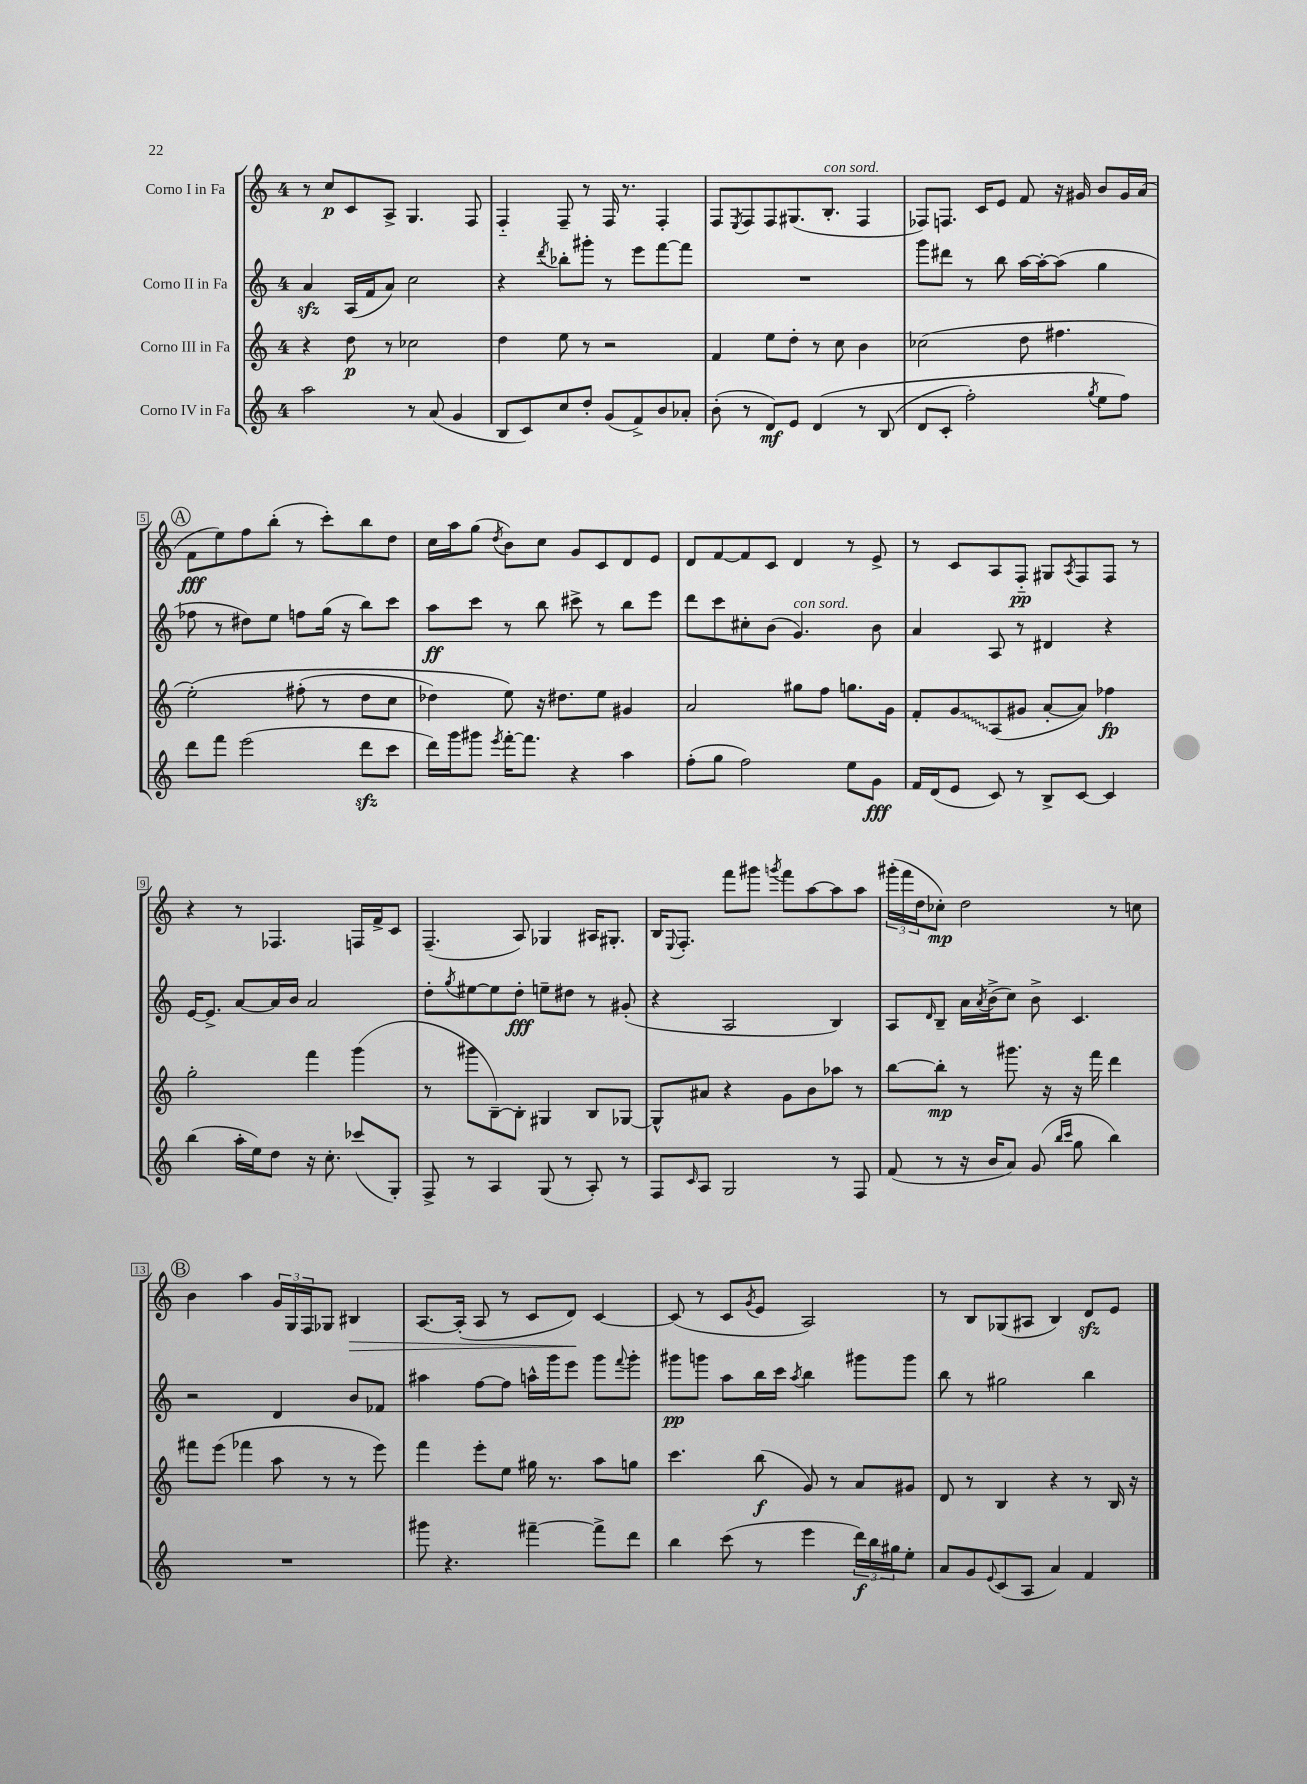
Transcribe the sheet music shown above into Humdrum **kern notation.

**kern	**kern	**kern	**kern
*staff4	*staff3	*staff2	*staff1
*clefG2	*clefG2	*clefG2	*clefG2
*k[]	*k[]	*k[]	*k[]
*M4/4	*M4/4	*M4/4	*M4/4
2aa	4r	4a	8r
.	.	.	8cc
.	8dd	(16A	8c
.	.	16f	.
.	8r	8a)	8A^
8r	2cc-	2cc	4.G
(8a	.	.	.
4g	.	.	.
.	.	.	8F
=	=	=	=
8B	4dd	4r	4F'~
8c)	.	.	.
.	.	8qddd	.
8cc	8ee	8bb-'	8F~
8dd'	8r	8ggg#'	8r
(8g	2r	8r	16F
.	.	.	8.r
8f^)	.	8eee	.
8b	.	[8fff	4F'
8a-'	.	8fff]	.
=	=	=	=
(8b'	4f	1r	8F
.	.	.	8qE
8r	.	.	8F
8d)	8ee	.	8F
8e	8dd'	.	(8.G#
&(4d	8r	.	.
.	.	.	8.B'
.	8cc	.	.
8r	4b	.	4F
(8B	.	.	.
=	=	=	=
8d	(2cc-	8ggg	8F-)
8c'	.	8ddd#	8.F
2ff')	.	8r	.
.	.	.	16c
.	.	8bb	8e
.	8dd	[16aa	8f
.	.	16aa'_	.
.	4.ff#	(8aa]	16r
.	.	.	16g#
8qgg	.	.	.
8ee	.	4gg	8b
8ff&)	.	.	16g#
.	.	.	(16a
=	=	=	=
8ddd	&(2ee')	8ff-	8f
8fff	.	8r	8ee)
(2eee	.	8dd#)	8ff
.	.	8ee	(8bb'
.	(8ff#'	8ff	8r
.	8r	(16gg	8ccc')
.	.	16r	.
8ddd	8dd	8bb)	8bb
8ccc	8cc	8ccc	8dd
=	=	=	=
16ddd)	4dd-)	8aa	16cc
16ggg	.	.	16aa
8ggg#	.	8ccc	(8gg
8qeee	.	.	8qdd
[16fff'	8ee&)	8r	8b)
8.fff]	.	.	.
.	16r	8bb	8cc
.	8.dd#	.	.
4r	.	8ccc#^	8g
.	8ee	8r	8c
4aa	4g#	8bb	8d
.	.	8eee	8e
=	=	=	=
(8ff'	2a	8ddd	8d
8gg	.	8ccc	[8f
2ff)	.	8cc#'	8f]
.	.	(8b	8c
.	8gg#	4.g)	4d
.	8ff	.	.
8ee	8.gg	.	8r
8g	.	8b	8e^
.	16g	.	.
=	=	=	=
16f	8f'	4a	8r
(16d	.	.	.
8e	8g	.	8c
8c)	(8A	8A	8A
8r	8g#	8r	8F'~
8B^	[8a'	4d#	8G#
.	.	.	8qA
[8c	8a])	.	8F
4c]	4ff-	4r	8F
.	.	.	8r
=	=	=	=
(4bb	2gg'	[16e	4r
.	.	8.e^]	.
16aa'	.	[8a	8r
16ee)	.	.	.
8dd	.	16a]	4.F-
.	.	16b	.
16r	4fff	2a	.
8.cc'	.	.	.
(8ccc-	(4ggg	.	16F
.	.	.	16f^
8G')	.	.	8c
=	=	=	=
8F^	8r	8dd'	(4.F~
.	.	8qgg	.
8r	8ggg#	[8ee#	.
4A	[8B~)	8ee#]	.
.	8B']	8dd'	8A)
(8G	4G#	8ee~	4G-
8r	.	8dd#	.
8A')	8B	8r	16A#
.	.	.	8.G#'
8r	[8G-	(8g#'	.
=	=	=	=
8F	8G-^^]	4r	16B
.	.	.	8qqE
.	.	.	8.F'
16qqc	.	.	.
8A	8a#	.	.
2G	4r	2A	8fff
.	.	.	8ggg#
.	.	.	8qggg
.	8g	.	8fff
.	8b	.	[8aa
8r	8aa-	4B)	8aa]
8F	8r	.	8aa
=	=	=	=
(8f	[8bb	8A	(24ggg#'
.	.	.	24fff
.	.	.	24dd
.	.	16qqd	.
8r	8bb']	8B~	8cc-')
16r	8r	16a	2dd
.	.	8qa	.
16b	.	(16b^	.
8a)	8.ggg#	8cc)	.
(8g	.	8b^	.
.	16r	.	.
16qqbb	.	.	.
16qqccc	.	.	.
8gg	16r	4.c	.
.	16fff	.	.
4bb)	4ddd	.	8r
.	.	.	8cc
=	=	=	=
1r	8fff#	2r	4b
.	(8eee	.	.
.	4fff-	.	4aa
.	8aa	4d	24g
.	.	.	24G
.	.	.	24F
.	8r	.	8G-
.	8r	8b	4B#
.	8eee)	8f-	.
=	=	=	=
8ggg#	4fff	4aa#	[8.A
4.r	.	.	.
.	.	.	(16A']
.	8eee'	[8ff	8A
.	8ee	8ff]	8r
[4fff#~	16gg#	16aa^^	8c
.	8.r	16ggg	.
.	.	8eee	8d)
8fff#^]	8aa	8ggg	[4c
.	.	8qqfff	.
8ddd	8gg	8ggg'	.
=	=	=	=
4bb	4.ccc	8ggg#	(8c]
.	.	8ggg	8r
(8ccc	.	8aa	8c
.	.	.	8qg
8r	(8bb	16bb	8e
.	.	16ccc	.
.	.	8qaa	.
4eee	8g)	4bb	2A)
.	8r	.	.
24ddd)	8a	8ggg#	.
24bb	.	.	.
24gg#	.	.	.
8ee'	8g#	8ggg#	.
=	=	=	=
8a	8d	8bb	8r
8g	8r	8r	8B
8qqe	.	.	.
(8c	4B	2gg#	(8G-
8A	.	.	8A#
4a)	4r	.	4B)
4f	8r	4bb	8d
.	16B	.	8e
.	16r	.	.
==	==	==	==
*-	*-	*-	*-
